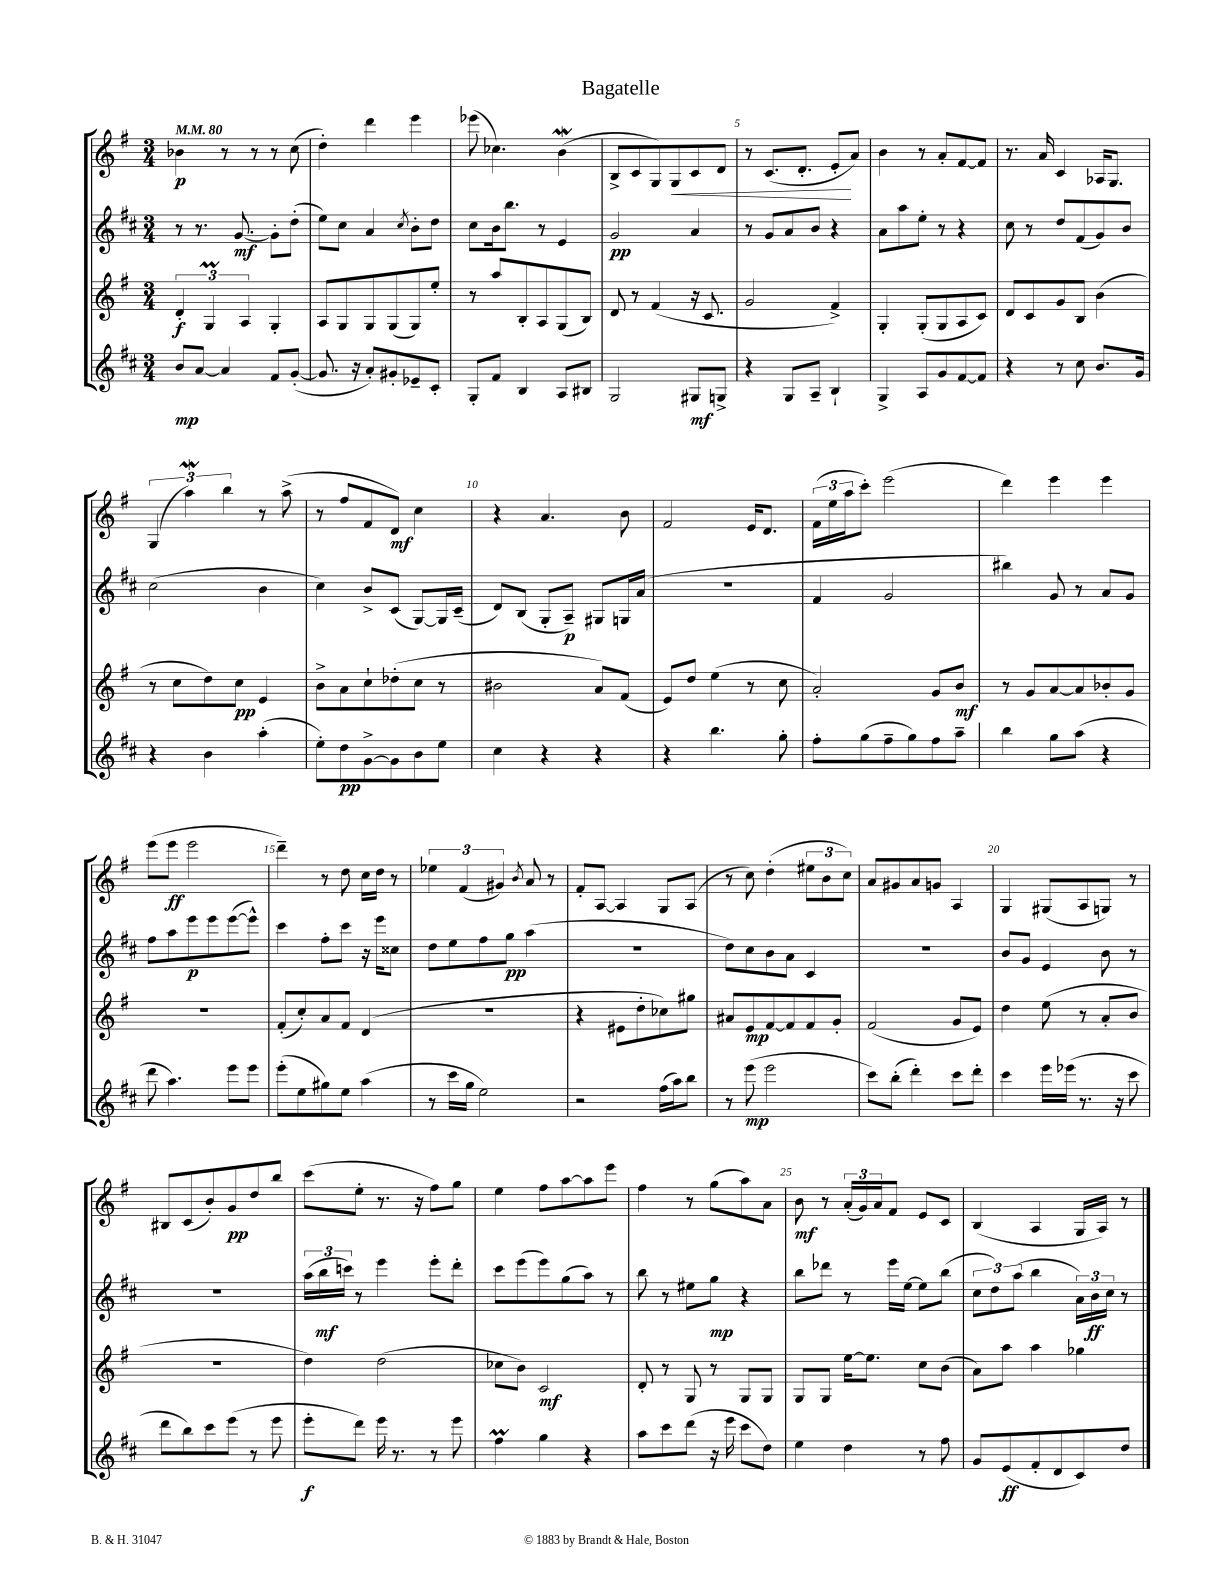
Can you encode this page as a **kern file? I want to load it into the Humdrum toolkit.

**kern	**kern	**kern	**kern
*staff4	*staff3	*staff2	*staff1
*clefG2	*clefG2	*clefG2	*clefG2
*k[f#c#]	*k[f#]	*k[f#c#]	*k[f#]
*M3/4	*M3/4	*M3/4	*M3/4
*MM80	*MM80	*MM80	*MM80
8b	6d'	8r	4b-
[8a	.	8.r	.
.	6G	.	.
4a]	.	.	8r
.	.	[8.g	.
.	6A	.	.
.	.	.	8r
8f#	4G'	8g']	8r
([8g'	.	(8dd'	(8cc
=	=	=	=
8.g]	8A	8ee)	4dd')
.	8G	8cc#	.
16r	.	.	.
8a')	8G	4a	4ddd
8g#'	(8G	.	.
.	.	8qcc#	.
8e-~	8G)	8b'	4eee
8c#'	8ee'	8dd	.
=	=	=	=
8G'	8r	8cc#	(8eee-
8f#	8aa	16b	4.cc-)
.	.	8.bb	.
4B	8B'	.	.
.	8A	8r	.
8A	(8G	4e	(4b
8B#	8B)	.	.
=	=	=	=
2G	8d	2g	8B^
.	8r	.	8c
.	(4f#	.	8G)
.	.	.	8G
8G#	16r	4a	8c
.	8.c	.	.
8G^	.	.	8d
=	=	=	=
4r	2g	8r	8r
.	.	8g	(8.c
8G	.	8a	.
.	.	.	8.d'
8A~	.	8b	.
4B`	4f#^)	4r	8e'
.	.	.	8a)
=	=	=	=
4G^	4G'	8a	4b
.	.	8aa	.
8A	(8G'	8ee'	8r
8g	8G	8r	8a'
[8f#	8A	4r	[8f#
8f#]	8c)	.	8f#]
=	=	=	=
4r	8d	8cc#	8.r
.	8c	8r	.
.	.	.	16a
8r	8g	8dd	4c
8cc#	8B	(8f#	.
8.b	(4b	8g)	16A-
.	.	.	8.G
.	.	8b	.
16g	.	.	.
=	=	=	=
4r	8r	(2cc#	(6G
.	8cc	.	.
.	.	.	6aa)
4b	8dd)	.	.
.	.	.	6bb
.	8cc	.	.
(4aa'	4e	4b	8r
.	.	.	(8aa^
=	=	=	=
8ee')	8b^	4cc#)	8r
8dd	8a	.	8ff#
[8g^	8cc`	8b^	8f#
8g]	(8dd-'	(8c#	8d)
8b	8cc	[8G)	4cc
8ee	8r	16G]	.
.	.	(16c#~	.
=	=	=	=
4cc#	2b#	8d)	4r
.	.	(8B	.
4r	.	8G'	4.a
.	.	8A~)	.
4r	8a)	8G#	.
.	(8f#	16G	8b
.	.	(16a	.
=	=	=	=
4r	8e)	2.r	2f#
.	8dd	.	.
4.bb	(4ee	.	.
.	8r	.	16e
.	.	.	8.d
8gg'	8cc	.	.
=	=	=	=
8ff#'	2a')	4f#	(24f#
.	.	.	24ee
.	.	.	24aa
(8gg	.	.	8ccc')
8ff#~	.	2g	(2eee
8gg)	.	.	.
8ff#	8g	.	.
8aa~	8b	.	.
=	=	=	=
4bb	8r	4bb#)	4ddd)
.	8g	.	.
8gg	[8a	8g	4eee
(8aa	8a]	8r	.
4r	8b-'	8a	4eee
.	8g	8g	.
=	=	=	=
8ddd	2.r	8ff#	(8eee
4.aa)	.	8aa	8eee
.	.	8eee	2eee
.	.	8eee	.
8eee	.	([8eee	.
8eee	.	8eee^^])	.
=	=	=	=
(8eee'	(8f#'	4ccc#	4ddd~)
8ee	8cc')	.	.
8gg#)	8a	8ff#'	8r
8ee	8f#	8ccc#	8dd
(4aa	(4d	16r	16cc
.	.	16eee	16dd
.	.	8cc##	8r
=	=	=	=
8r	2.r	8dd	6ee-
16ccc#	.	8ee	.
.	.	.	(6f#
16gg	.	.	.
2ee)	.	8ff#	.
.	.	.	6g#)
.	.	8gg	.
.	.	.	8qb
.	.	(4aa	8a
.	.	.	8r
=	=	=	=
2r	4r	2.r	8f#'
.	.	.	[8A
.	8e#	.	4A]
.	8dd'	.	.
(16ff#	8cc-)	.	8G
16aa)	.	.	.
8bb	8gg#	.	(8A
=	=	=	=
8r	8a#	8dd)	8r
(8eee	8e	8cc#	8cc)
2eee	[8f#	8b	(4dd'
.	8f#]	8a	.
.	8f#	4c#	12ee#
.	.	.	12b
.	8g'	.	.
.	.	.	12cc)
=	=	=	=
8ccc#)	(2f#	2.r	8a
(8bb'	.	.	8g#
4ddd')	.	.	8a
.	.	.	8g
8ccc#	8g	.	4A
8ddd'	8e)	.	.
=	=	=	=
4ccc#	4dd	8b	4G
.	.	8g	.
16eee	(8ee	4e	(8G#
(16eee-	.	.	.
8.r	8r	.	8A
.	8a'	8b	8G)
16r	.	.	.
8ccc#	8b	8r	8r
=	=	=	=
8ddd	2.r	2.r	8B#
8bb)	.	.	(8c
8ccc#	.	.	8b')
(8eee	.	.	8g
8r	.	.	8dd
8eee	.	.	8bb
=	=	=	=
8eee'	4dd)	(24aa	(8ccc
.	.	24bb	.
.	.	24ccc)	.
8ddd)	.	8r	8ee'
16eee	(2dd	4eee	8.r
8.r	.	.	.
.	.	.	16r
8r	.	8eee'	8ff#)
8eee	.	8ddd'	8gg
=	=	=	=
4ff#	8cc-	8ccc#	4ee
.	8b)	(8eee	.
4gg	2c	8eee)	8ff#
.	.	(8gg	[8aa
4r	.	8aa)	8aa]
.	.	8r	8eee
=	=	=	=
8aa	8d'	8bb	4ff#
8ccc#	8r	8r	.
(8ddd	8G	8ee#	8r
16r	8r	8gg	(8gg
16eee	.	.	.
8ccc#	8G	4r	8aa)
8dd)	8G	.	8a
=	=	=	=
4ee	8G	8bb	8b
.	8G	8ddd-	8r
4dd	[16ee	8r	(24a'
.	.	.	24g)
.	8.ee]	.	.
.	.	.	24a
.	.	16eee	8f#
.	.	[16ee	.
8r	8cc	8ee]	8e
8ff#	(8b	(8bb	8c
=	=	=	=
8g	8a)	12cc#	(4B
.	.	12dd)	.
(8e	8aa	.	.
.	.	(12aa	.
8f#'	4aa	4bb	4A
8d	.	.	.
8c#)	4gg-	24a)	16G
.	.	24b	.
.	.	.	16A)
.	.	24cc#	.
8dd	.	8r	8r
==	==	==	==
*-	*-	*-	*-
